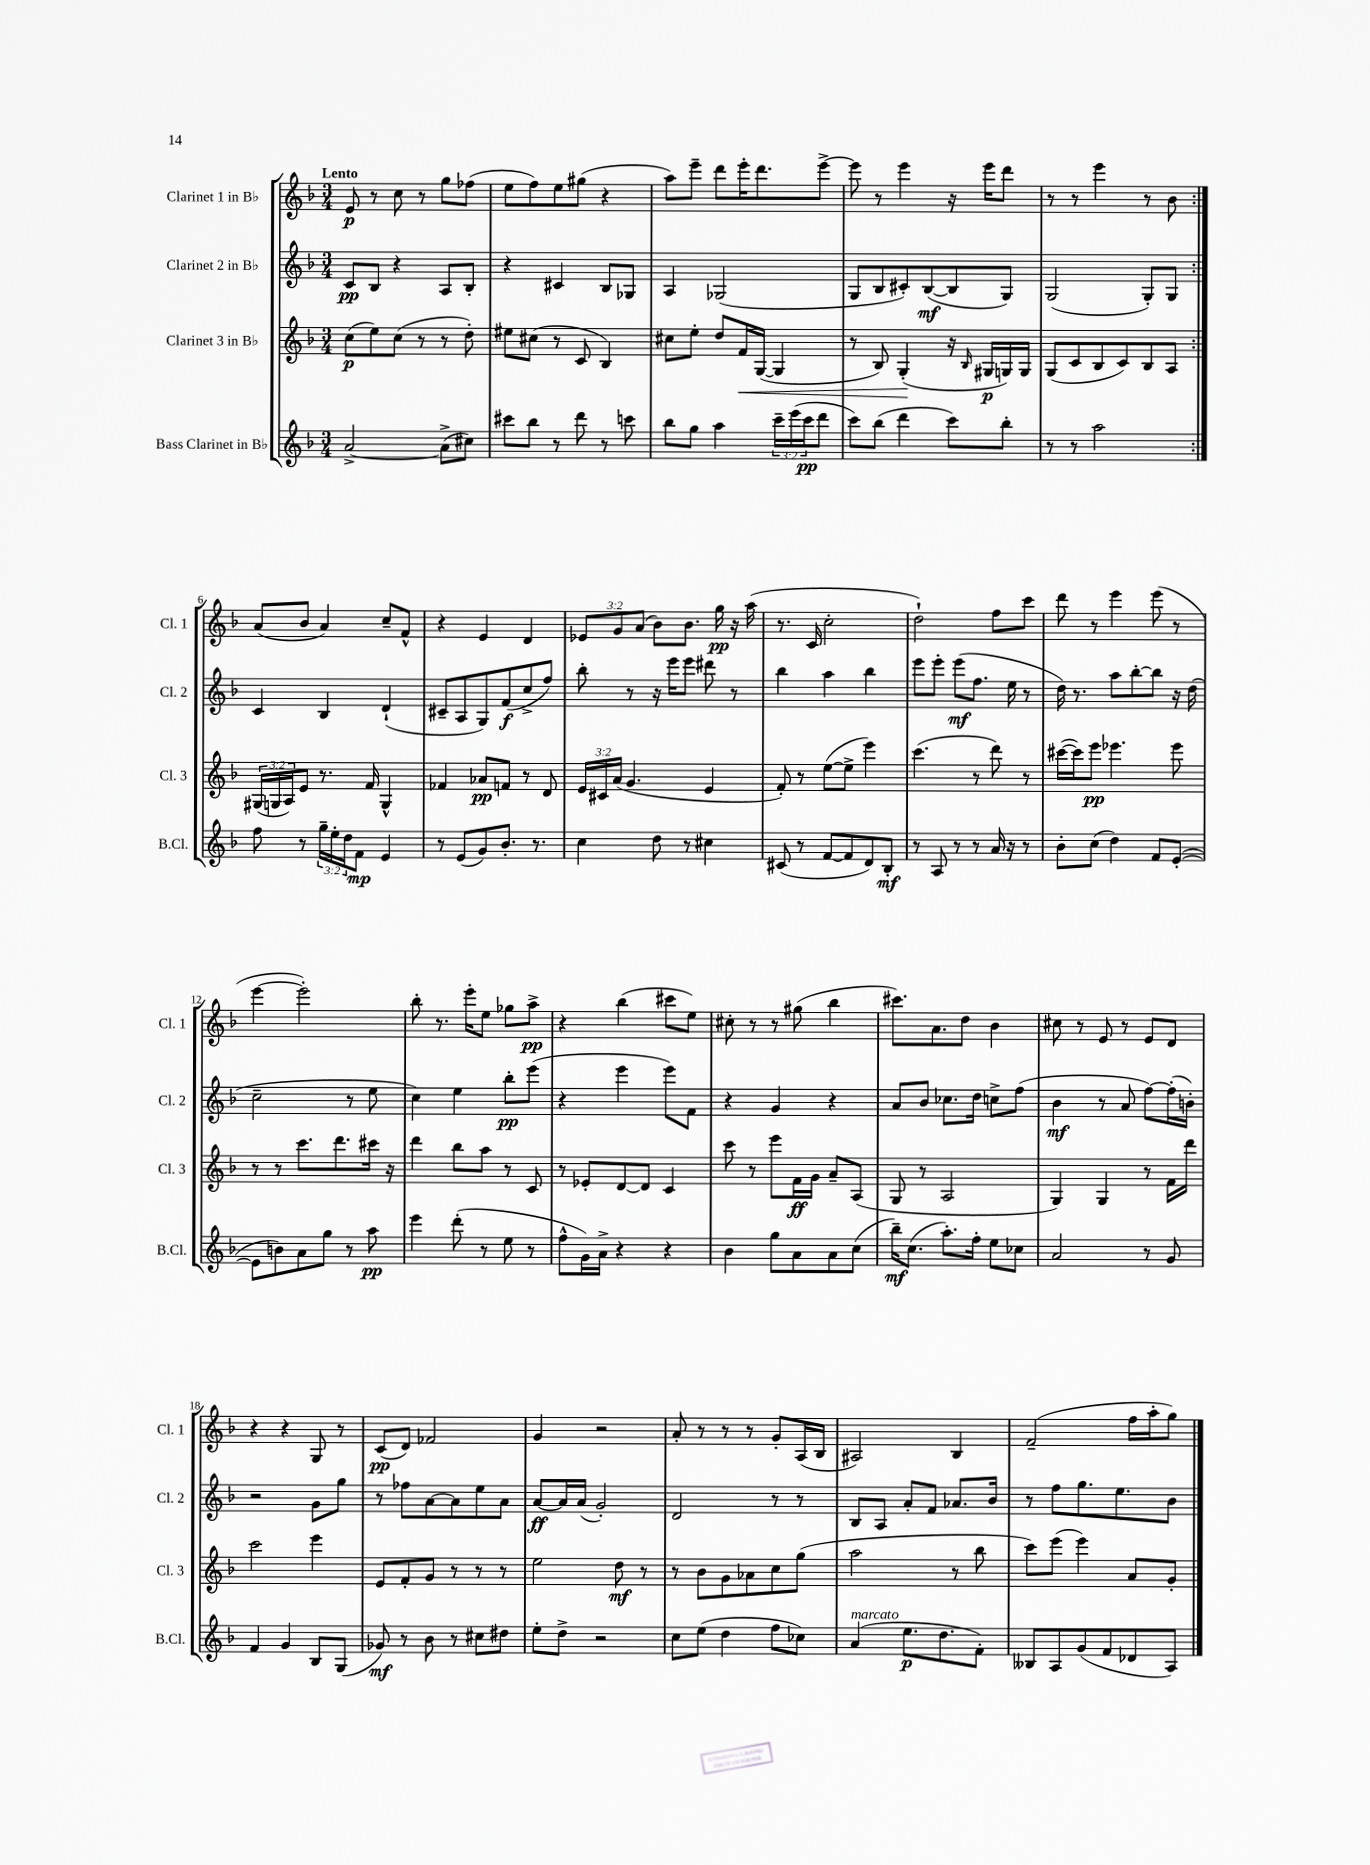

**kern	**dynam	**kern	**dynam	**kern	**dynam	**kern	**dynam
*part4	*part4	*part3	*part3	*part2	*part2	*part1	*part1
*staff4	*staff4	*staff3	*staff3	*staff2	*staff2	*staff1	*staff1
*I"Bass Clarinet in B♭	*	*I"Clarinet 3 in B♭	*	*I"Clarinet 2 in B♭	*	*I"Clarinet 1 in B♭	*
*I'B.Cl.	*	*I'Cl. 3	*	*I'Cl. 2	*	*I'Cl. 1	*
*clefG2	*	*clefG2	*	*clefG2	*	*clefG2	*
*k[b-]	*	*k[b-]	*	*k[b-]	*	*k[b-]	*
*M3/4	*	*M3/4	*	*M3/4	*	*M3/4	*
=1	=1	=1	=1	=1	=1	=1	=1
!	!	!	!	!	!	!LO:TX:a:B:t=Lento	!
[2a^/	.	(8cc\L	p	8c/L	pp	8e/	p
.	.	8ee\)	.	8B-/J	.	8r	.
.	.	(8cc\J	.	4r	.	8cc\	.
.	.	8r	.	.	.	8r	.
(8a^\L]	.	8r	.	8A/L	.	8gg\L	.
8cc#X\J)	.	8dd'\)	.	8B-'/J	.	(8ff-X\J	.
=2	=2	=2	=2	=2	=2	=2	=2
8ccc#X\L	.	8ee#X\L	.	4r	.	8ee\L	.
8bb-\J	.	(8cc#X\J	.	.	.	8ff\)	.
8r	.	8r	.	4c#X/	.	8ee\	.
8ddd\	.	8c/	.	.	.	(8gg#X\J	.
8r	.	4B-/)	.	8B-/L	.	4r	.
8cccn\	.	.	.	8G-X/J	.	.	.
=3	=3	=3	=3	=3	=3	=3	=3
8bb-\L	.	8cc#X\L	.	4A/	.	8aa\L)	.
8gg\J	.	8ee'\J	.	.	.	8eee~\J	.
4aa\	.	8dd/L	.	(2G-X/	.	8ddd\L	.
!	!	!	!LO:HP:b	!	!	!	!
.	.	16f/L	<	.	.	16eee'\K	.
.	.	([16G/JJ	.	.	.	8.ddd\	.
24ccc~\LL	.	4G/]	.	.	.	.	.
(24eee\	.	.	.	.	.	.	.
24ccc\J	pp	.	.	.	.	.	.
8ddd\J	.	.	.	.	.	[8eee^\J	.
=4	=4	=4	=4	=4	=4	=4	=4
8ccc\L)	.	8r	.	8G/L	.	8eee\]	.
(8bb-\J	.	8B-/)	.	8B-/	.	8r	.
4ddd\	.	(4G'/	.	8c#X'/)	.	4eee\	.
.	.	.	.	([8B-/	mf	.	.
8ccc\L)	.	16r	[	8B-/]	.	16r	.
.	.	16qqB-/	.	.	.	.	.
.	.	16G#X/LL	p	.	.	16eee\KL	.
8bb-'\J	.	16Gn/)	.	8G/J)	.	8ddd\J	.
.	.	16G/JJ	.	.	.	.	.
=5	=5	=5	=5	=5	=5	=5	=5
8r	.	(8G/L	.	(2G/	.	8r	.
8r	.	8c/	.	.	.	8r	.
2aa\	.	8B-/	.	.	.	4eee\	.
.	.	8c/)	.	.	.	.	.
.	.	8B-/	.	8G'/L)	.	8r	.
.	.	8A/J	.	8G/J	.	8b-\	.
!!LO:LB:g=z
=6:|!	=6:|!	=6:|!	=6:|!	=6:|!	=6:|!	=6:|!	=6:|!
8ff\	.	(24G#X/LL	.	4c/	.	(8a/L	.
.	.	24Gn/	.	.	.	.	.
.	.	24A/J)	.	.	.	.	.
8r	.	8e/J	.	.	.	8b-/J	.
24gg~\LL	.	8.r	.	4B-/	.	4a/)	.
24ee'\	.	.	.	.	.	.	.
24dd\J	.	.	.	.	.	.	.
8f\J	mp	.	.	.	.	.	.
.	.	16f/	.	.	.	.	.
4e/	.	4G^^/	.	(4d`/	.	8cc~/L	.
.	.	.	.	.	.	8f^^/J	.
=7	=7	=7	=7	=7	=7	=7	=7
8r	.	4f-X/	.	8c#X~/L	.	4r	.
(8e/L	.	.	.	8A/	.	.	.
8g/)	.	8a-X/L	pp	8G/)	.	4e/	.
8.b-'/J	.	8fn/J	.	(8f/	f	.	.
.	.	8r	.	8cc^/	.	4d/	.
8.r	.	.	.	.	.	.	.
.	.	8d/	.	8ff/J)	.	.	.
=8	=8	=8	=8	=8	=8	=8	=8
4cc\	.	24e/LL	.	8bb-'\	.	12e-X/L	.
.	.	24c#X/	.	.	.	.	.
.	.	(24a/JJ	.	.	.	12g/	.
.	.	4.g/	.	8r	.	.	.
.	.	.	.	.	.	(12a/J	.
8dd\	.	.	.	16r	.	8b-\L)	.
.	.	.	.	16eee\KL	.	.	.
8r	.	.	.	8eee\J	.	8.b-\J	.
4cc#X\	.	4e/	.	8ddd#X\	.	.	.
.	.	.	.	.	.	16gg\	pp
.	.	.	.	8r	.	16r	.
.	.	.	.	.	.	(16aa\	.
=9	=9	=9	=9	=9	=9	=9	=9
(8c#X/	.	8f'/)	.	4bb-\	.	8.r	.
8r	.	8r	.	.	.	.	.
.	.	.	.	.	.	16c/	.
[8f/L	.	([8ee\L	.	4aa\	.	2cc'\	.
8f/]	.	8ee^\J]	.	.	.	.	.
8d/)	.	4eee\)	.	4bb-\	.	.	.
8B-'/J	mf	.	.	.	.	.	.
=10	=10	=10	=10	=10	=10	=10	=10
8r	.	(4.ccc\	.	8eee\L	.	2dd`\)	.
8A/	.	.	.	8eee'\J	.	.	.
8r	.	.	.	(8eee\L	mf	.	.
8r	.	8r	.	8.ff\J	.	.	.
16a/	.	8ddd\)	.	.	.	8ff\L	.
16r	.	.	.	16ee\	.	.	.
8r	.	8r	.	8r	.	8ccc\J	.
=11	=11	=11	=11	=11	=11	=11	=11
8b-'\L	.	([16ccc#X\LL	.	16dd\)	.	8ddd\	.
.	.	16ccc#\J])	.	8.r	.	.	.
(8cc\J	.	8eee\J	pp	.	.	8r	.
4dd\)	.	4.eee-X\	.	8aa\L	.	4eee\	.
.	.	.	.	[8bb-'\	.	.	.
8f/L	.	.	.	8bb-\J]	.	(8eee\	.
([8e'/J	.	8eee-\	.	16r	.	8r	.
.	.	.	.	(16dd\	.	.	.
!!LO:LB:g=z
=12	=12	=12	=12	=12	=12	=12	=12
8e\L]	.	8r	.	2cc~\	.	[4eee\	.
8bn\)	.	8r	.	.	.	.	.
8a\	.	8.ccc\L	.	.	.	2eee'\])	.
8gg\J	.	.	.	.	.	.	.
.	.	8.ddd\	.	.	.	.	.
8r	.	.	.	8r	.	.	.
8aa\	pp	16ccc#X\Jk	.	8ee\	.	.	.
.	.	16r	.	.	.	.	.
=13	=13	=13	=13	=13	=13	=13	=13
4eee\	.	4ddd\	.	4cc\)	.	8bb-'\	.
.	.	.	.	.	.	8.r	.
(8ddd'\	.	8bb-\L	.	4ee\	.	.	.
.	.	.	.	.	.	16eee'\KL	.
8r	.	8aa\J	.	.	.	8ee\J	.
8ee\	.	8r	.	8bb-'\L	pp	8gg-X\L	.
8r	.	8c/	.	(8eee\J	.	8aa^\J	pp
=14	=14	=14	=14	=14	=14	=14	=14
8ff^^\L	.	8r	.	4r	.	4r	.
16g\L)	.	8e-X'/L	.	.	.	.	.
16a^\JJ	.	.	.	.	.	.	.
4r	.	[8d/	.	4eee\	.	(4bb-\	.
.	.	8d/J]	.	.	.	.	.
4r	.	4c/	.	8eee\L)	.	8ccc#X\L	.
.	.	.	.	8f\J	.	8ee\J)	.
=15	=15	=15	=15	=15	=15	=15	=15
4b-\	.	8ccc\	.	4r	.	8cc#X'\	.
.	.	8r	.	.	.	8r	.
8gg\L	.	8eee\L	.	4g/	.	8r	.
8a\	.	16f\L	ff	.	.	(8gg#X\	.
.	.	16g\JJ	.	.	.	.	.
8a\	.	8a~/L	.	4r	.	4bb-\	.
(8cc\J	.	(8A/J	.	.	.	.	.
=16	=16	=16	=16	=16	=16	=16	=16
16bb-~\KL)	mf	8G/	.	8a/L	.	8.ccc#X\L)	.
(8.cc\J	.	.	.	.	.	.	.
.	.	8r	.	8b-/J	.	.	.
.	.	.	.	.	.	8.a\	.
8.aa'\L)	.	2A/	.	8.cc-X\L	.	.	.
.	.	.	.	.	.	8dd\J	.
16ff'\Jk	.	.	.	16dd\Jk	.	.	.
8ee\L	.	.	.	8ccn^\L	.	4b-\	.
8cc-X\J	.	.	.	(8ff\J	.	.	.
=17	=17	=17	=17	=17	=17	=17	=17
2a/	.	4G/)	.	4b-\	mf	8cc#X\	.
.	.	.	.	.	.	8r	.
.	.	4G/	.	8r	.	8e/	.
.	.	.	.	8a/	.	8r	.
8r	.	8r	.	[8ff\L)	.	8e/L	.
8g/	.	16f\LL	.	(16ff'\L]	.	8d/J	.
.	.	16ddd\JJ	.	16bn'\JJ)	.	.	.
!!LO:LB:g=z
=18	=18	=18	=18	=18	=18	=18	=18
4f/	.	2ccc\	.	2r	.	4r	.
4g/	.	.	.	.	.	4r	.
8B-/L	.	4eee\	.	8g\L	.	8G/	.
(8G/J	.	.	.	8gg\J	.	8r	.
=19	=19	=19	=19	=19	=19	=19	=19
8g-X/)	mf	8e/L	.	8r	.	(8c/L	pp
8r	.	8f'/	.	8ff-X\L	.	8d/J)	.
8b-\	.	8g/J	.	[8a\	.	2f-X/	.
8r	.	8r	.	8a\]	.	.	.
8cc#X\L	.	8r	.	8ee\	.	.	.
8dd#X\J	.	8r	.	8a\J	.	.	.
=20	=20	=20	=20	=20	=20	=20	=20
8ee'\L	.	2ee\	.	[8a/L	ff	4g/	.
8dd^\J	.	.	.	16a/L]	.	.	.
.	.	.	.	(16a/JJ	.	.	.
2r	.	.	.	2g'/)	.	2r	.
.	.	8dd\	mf	.	.	.	.
.	.	8r	.	.	.	.	.
=21	=21	=21	=21	=21	=21	=21	=21
8cc\L	.	8r	.	2d/	.	8a'/	.
(8ee\J	.	8b-\L	.	.	.	8r	.
4dd\	.	8g\	.	.	.	8r	.
.	.	8a-X\	.	.	.	8r	.
8ff\L	.	8cc\	.	8r	.	8g'/L	.
8cc-X\J)	.	(8gg\J	.	8r	.	(16A/L	.
.	.	.	.	.	.	16B-/JJ	.
=22	=22	=22	=22	=22	=22	=22	=22
!LO:TX:a:i:t=marcato	!	!	!	!	!	!	!
(4a/	.	2aa\	.	8B-/L	.	2A#X/)	.
.	.	.	.	8A/J	.	.	.
8.ee\L	p	.	.	8a'/L	.	.	.
.	.	.	.	8f/J	.	.	.
8.dd\	.	.	.	.	.	.	.
.	.	8r	.	8.a-X/L	.	4B-/	.
8f'\J)	.	8bb-\	.	.	.	.	.
.	.	.	.	16b-/Jk	.	.	.
=23	=23	=23	=23	=23	=23	=23	=23
8B--X/L	.	8ccc\L)	.	8r	.	(2f~/	.
8A/	.	(8eee\J	.	8ff\L	.	.	.
(8g/	.	4eee\)	.	8.gg\	.	.	.
8f/	.	.	.	.	.	.	.
.	.	.	.	8.ee\	.	.	.
8d-X/	.	8a/L	.	.	.	16ff\LL	.
.	.	.	.	.	.	16aa'\J	.
8A/J)	.	8g'/J	.	8b-\J	.	8gg\J)	.
==	==	==	==	==	==	==	==
*-	*-	*-	*-	*-	*-	*-	*-
